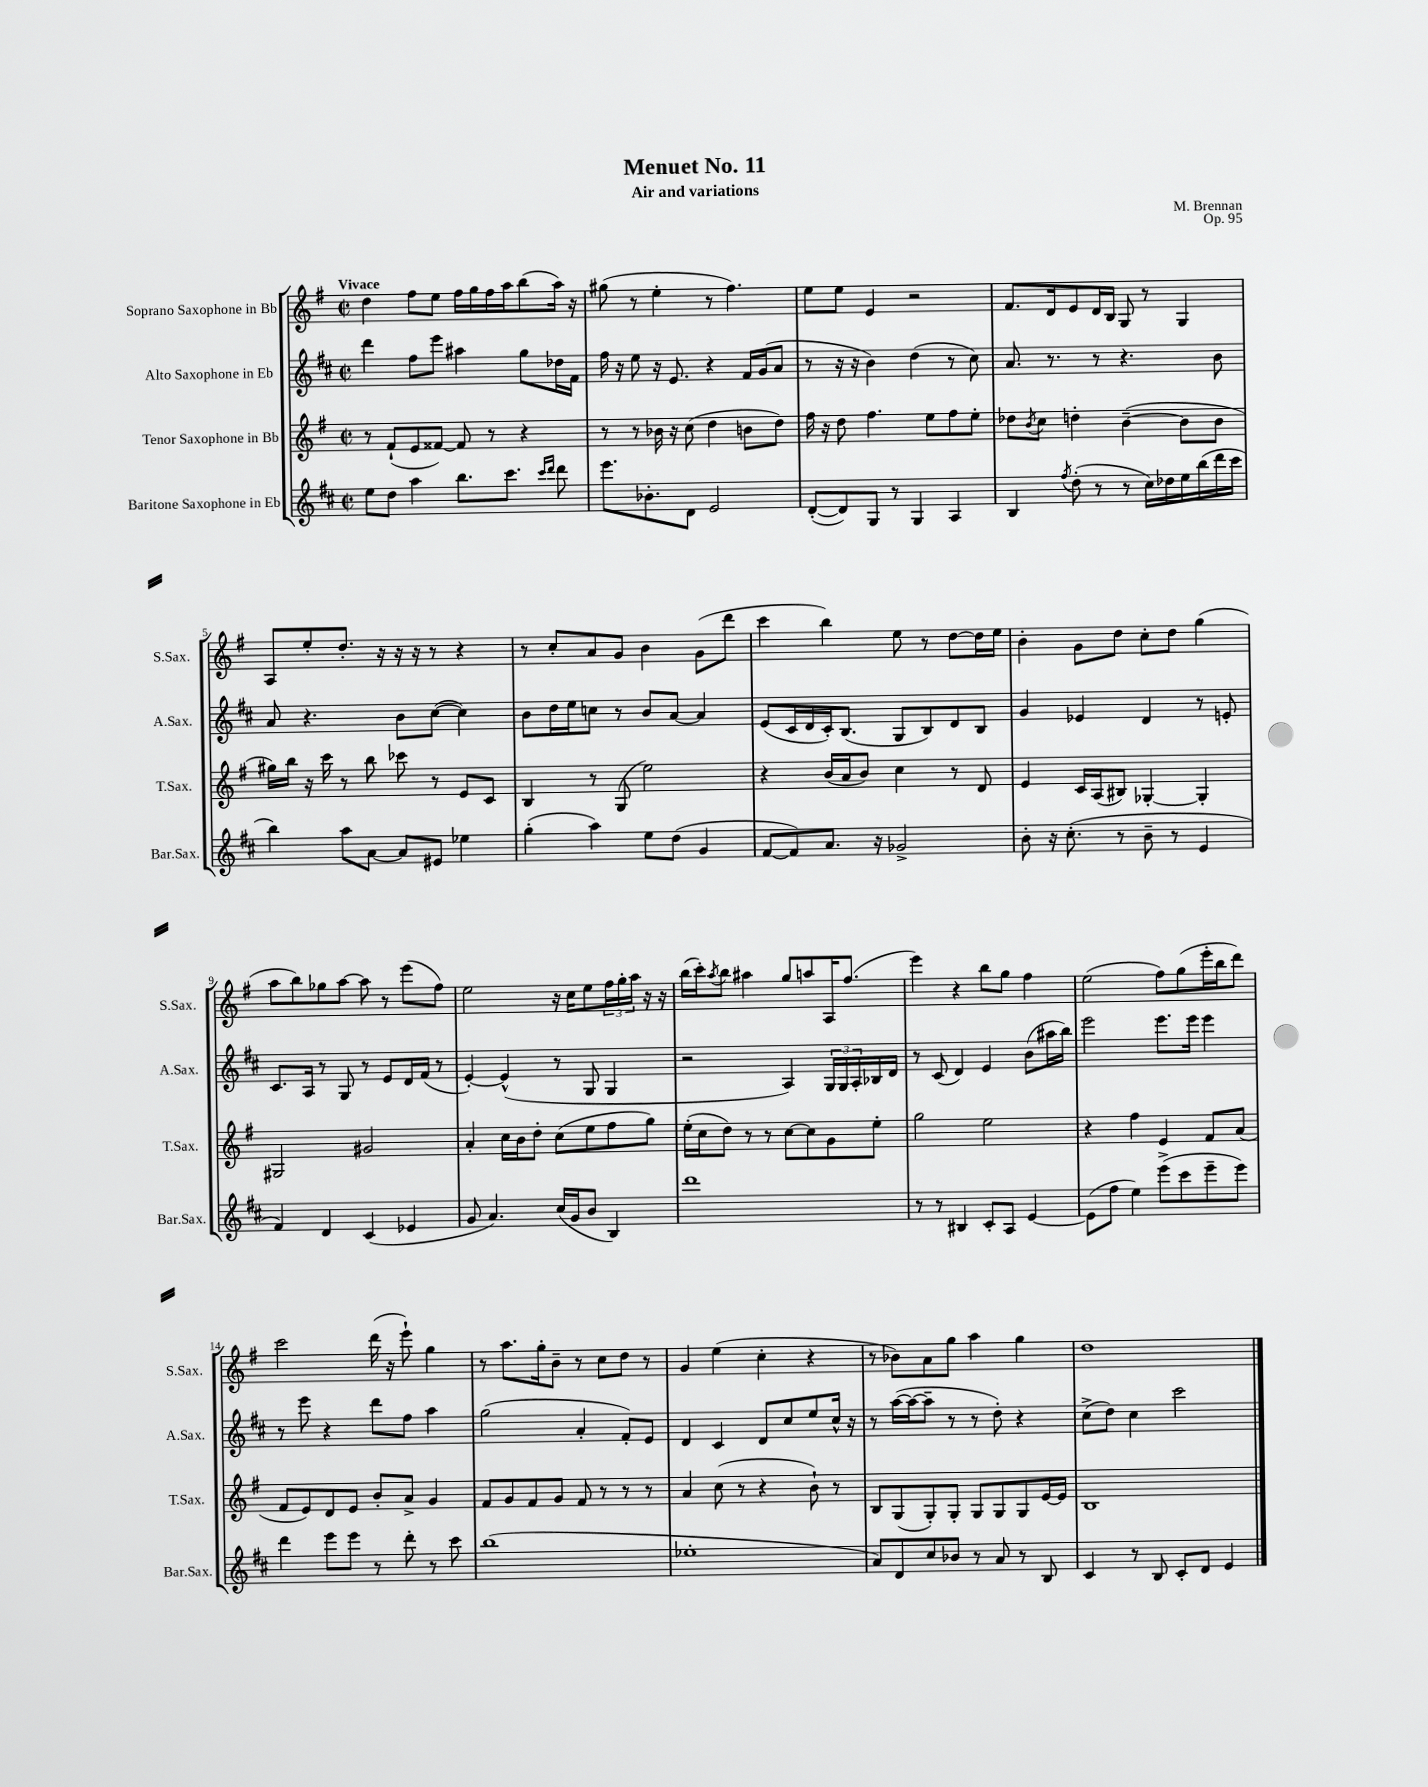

**kern	**kern	**kern	**kern
*staff4	*staff3	*staff2	*staff1
*clefG2	*clefG2	*clefG2	*clefG2
*k[f#c#]	*k[f#]	*k[f#c#]	*k[f#]
*M2/2	*M2/2	*M2/2	*M2/2
*met(c|)	*met(c|)	*met(c|)	*met(c|)
8ee\L	8r	4ddd\	4dd\
8dd\J	(8f#`/L	.	.
4aa\	8e/	8ff#\L	8ff#\L
.	[8f##/J)	8eee\J	8ee\J
8.bb\L	8f##/]	4aa#\	16ff#\LL
.	.	.	16gg\
.	8r	.	16ff#\
8.ccc#\J	.	.	16aa\J
.	4r	8gg\L	(8bb\
16qqccc#/LL	.	.	.
16qqddd/JJ	.	.	.
8ddd\	.	16dd-\L	16aa\Jk)
.	.	16f#\JJ	16r
=	=	=	=
8.eee\L	8r	16ff#\	(8gg#\
.	.	16r	.
.	8r	8ee\	8r
8.b-'\	.	.	.
.	16b-\	16r	4ee'\
.	16r	8.e/	.
8d\J	(8cc\	.	.
2e/	4dd\	4r	8r
.	.	.	4.ff#\)
.	8b\L	16f#/LL	.
.	.	(16g/J	.
.	8dd\J)	8a/J	.
=	=	=	=
([8d'/L	16ff#\	8r	8ee\L
.	16r	.	.
8d/])	8dd\	16r	8ee\J
.	.	16r	.
8G/J	4.ff#\	4b\)	4e/
8r	.	.	.
4G/	.	(4dd\	2r
.	8ee\L	.	.
4A/	8ff#\	8r	.
.	8ee'\J	8cc#\)	.
=	=	=	=
4B/	8dd-\L	8.a/	8.f#/L
.	8qb/	.	.
.	8cc\J	.	.
.	.	8.r	16d/k
8qff#/	.	.	.
(8dd'\	4dd'\	.	8e/
8r	.	8r	16d/L
.	.	.	16B/JJ
8r	([4b~\	4.r	8G/
16cc#\LL)	.	.	8r
16dd-\	.	.	.
16ee\	8b\]L	.	4G/
(16bb\	.	.	.
16ddd\	8b\J	8b\	.
16ccc#\JJ	.	.	.
=	=	=	=
4bb\)	16gg#\LL)	8a/	8A/L
.	16bb\JJ	.	.
.	16r	4.r	8ee'/
.	16ccc\	.	.
8aa\L	8r	.	8.dd'/J
[8a\J	8bb\	.	.
.	.	.	16r
8a/]L	8ccc-\	8b\L	16r
.	.	.	16r
8e#/J	8r	([8cc#\J	8r
4ee-\	8e/L	4cc#\])	4r
.	8c/J	.	.
=	=	=	=
(4gg'\	4B/	8b\L	8r
.	.	16dd\L	8cc'/L
.	.	16ee\J	.
4aa\)	8r	8cc\J	8a/
.	(8G/	8r	8g/J
8ee\L	2ee\)	8b/L	4b\
(8dd\J	.	[8a/J	.
4g/	.	4a/]	(8g\L
.	.	.	8ddd\J
=	=	=	=
[8f#/L	4r	(8e/L	4ccc\
8f#/])	.	16c#/L	.
.	.	16d/	.
8.a/J	(16b/LL	16c#'/J)	4bb\)
.	16a/J	(8.B/J	.
.	8b/J)	.	.
16r	.	.	.
2g-^/	4cc\	8G/L	8ee\
.	.	8B/)	8r
.	8r	8d/	[8dd\L
.	8d/	8B/J	16dd\]L
.	.	.	16ee\JJ
=	=	=	=
8b'\	4e/	4g/	4b'\
16r	.	.	.
(8.cc#'\	.	.	.
.	16c/LL	4e-/	8g\L
.	(16A/J	.	.
8r	8B#/J)	.	8dd\J
8b~\	[4G-'/	4d/	8cc'\L
8r	.	.	8dd\J
4e/	4G-'/]	8r	(4gg\
.	.	8e'/	.
=	=	=	=
4f#/)	2G#/	8.c#/L	8aa\L
.	.	.	8bb\)
.	.	16A/Jk	.
4d/	.	8r	8gg-\
.	.	8G/	[8aa\J
(4c#/	2g#/	8r	8aa\]
.	.	8e/L	8r
4e-/	.	16d/L	(8eee\L
.	.	(16f#/JJ	.
.	.	8r	8ff#\J)
=	=	=	=
8g/	4a'/	[4e'/)	2ee\
4.a/)	.	.	.
.	16cc\LL	(4e^^/]	.
.	16b\J	.	.
.	8dd'\J	.	.
(16cc#/LL	(8cc\L	8r	16r
16g/J	.	.	16cc\LK
8b/J	8ee\	8G/	8ee\
4B/)	8ff#\	4G/	24ff#\L
.	.	.	24gg'\
.	.	.	24aa\JJ
.	8gg\J)	.	16r
.	.	.	16r
=	=	=	=
1ddd	(16ee'\LL	2r	(16bb\LL
.	16cc\J	.	16ccc'\J)
.	.	.	8qaa/
.	8dd\J)	.	8bb\J
.	8r	.	4aa#\
.	8r	.	.
.	[8cc\L	4A/)	8gg/L
.	8cc\]	.	8aa/
.	8g\	24G/LL	16A/K
.	.	24G/	.
.	.	.	(8.ff#/J
.	.	24A'/	.
.	8ee'\J	16B-/	.
.	.	16d/JJ	.
=	=	=	=
8r	2gg\	8r	4eee\)
8r	.	(8c#/	.
4B#/	.	4d/)	4r
8c#'/L	2ee\	4e/	8bb\L
8A/J	.	.	8gg\J
[4e/	.	(8b\L	4ff#\
.	.	16aa#\L	.
.	.	16bb\JJ)	.
=	=	=	=
(8e\]L	4r	2eee\	(2ee\
8ff#\J	.	.	.
4ee\)	4ff#\	.	.
(8eee^\L	4e/	8.eee\L	8ff#\L)
8ccc#\	.	.	(8gg\
.	.	16eee\Jk	.
8eee~\	8f#/L	4eee\	16eee'\L
.	.	.	16bb\J
8eee\J)	(8a/J	.	8ddd\J)
=	=	=	=
4ddd\	8f#/L	8r	2ccc\
.	8e/)	8eee\	.
8eee\L	8d/	4r	.
8eee\J	8e/J	.	.
8r	8b'/L	8ddd\L	(16ddd\
.	.	.	16r
8ddd'\	8a^/J	8ff#\J	8eee`\)
8r	4g/	4aa\	4gg\
8ccc#\	.	.	.
=	=	=	=
(1bb	8f#/L	(2gg\	8r
.	8g/	.	8.aa\L
.	8f#/	.	.
.	.	.	16gg'\k
.	8g/J	.	8b~\J
.	8f#/	4a'/	8r
.	8r	.	8cc\L
.	8r	8f#'/L)	8dd\J
.	8r	8e/J	8r
=	=	=	=
1ee-'	4a/	4d/	4g/
.	(8cc\	4c#/	(4ee\
.	8r	.	.
.	4r	8d/L	4cc'\
.	.	8cc#/	.
.	8b`\)	8ee/	4r
.	8r	16cc#^^/Jk	.
.	.	16r	.
=	=	=	=
8a/L)	8B/L	8r	8r
8d/	(8G/	([16aa\LL	8b-\L)
.	.	16aa\_J	.
8cc#/	8G'/)	8aa~\]J	8a\
8b-/J	8G'/J	8r	8gg\J
8r	8G/L	8r	4aa\
8a/	8G/	8dd'\)	.
8r	8G/	4r	4gg\
8B/	[16e/L	.	.
.	16e/]JJ	.	.
=	=	=	=
4c#/	1B	(8cc#^\L	1dd
.	.	8dd\J)	.
8r	.	4cc#\	.
8B/	.	.	.
8c#'/L	.	2ccc#\	.
8d/J	.	.	.
4e/	.	.	.
==	==	==	==
*-	*-	*-	*-
